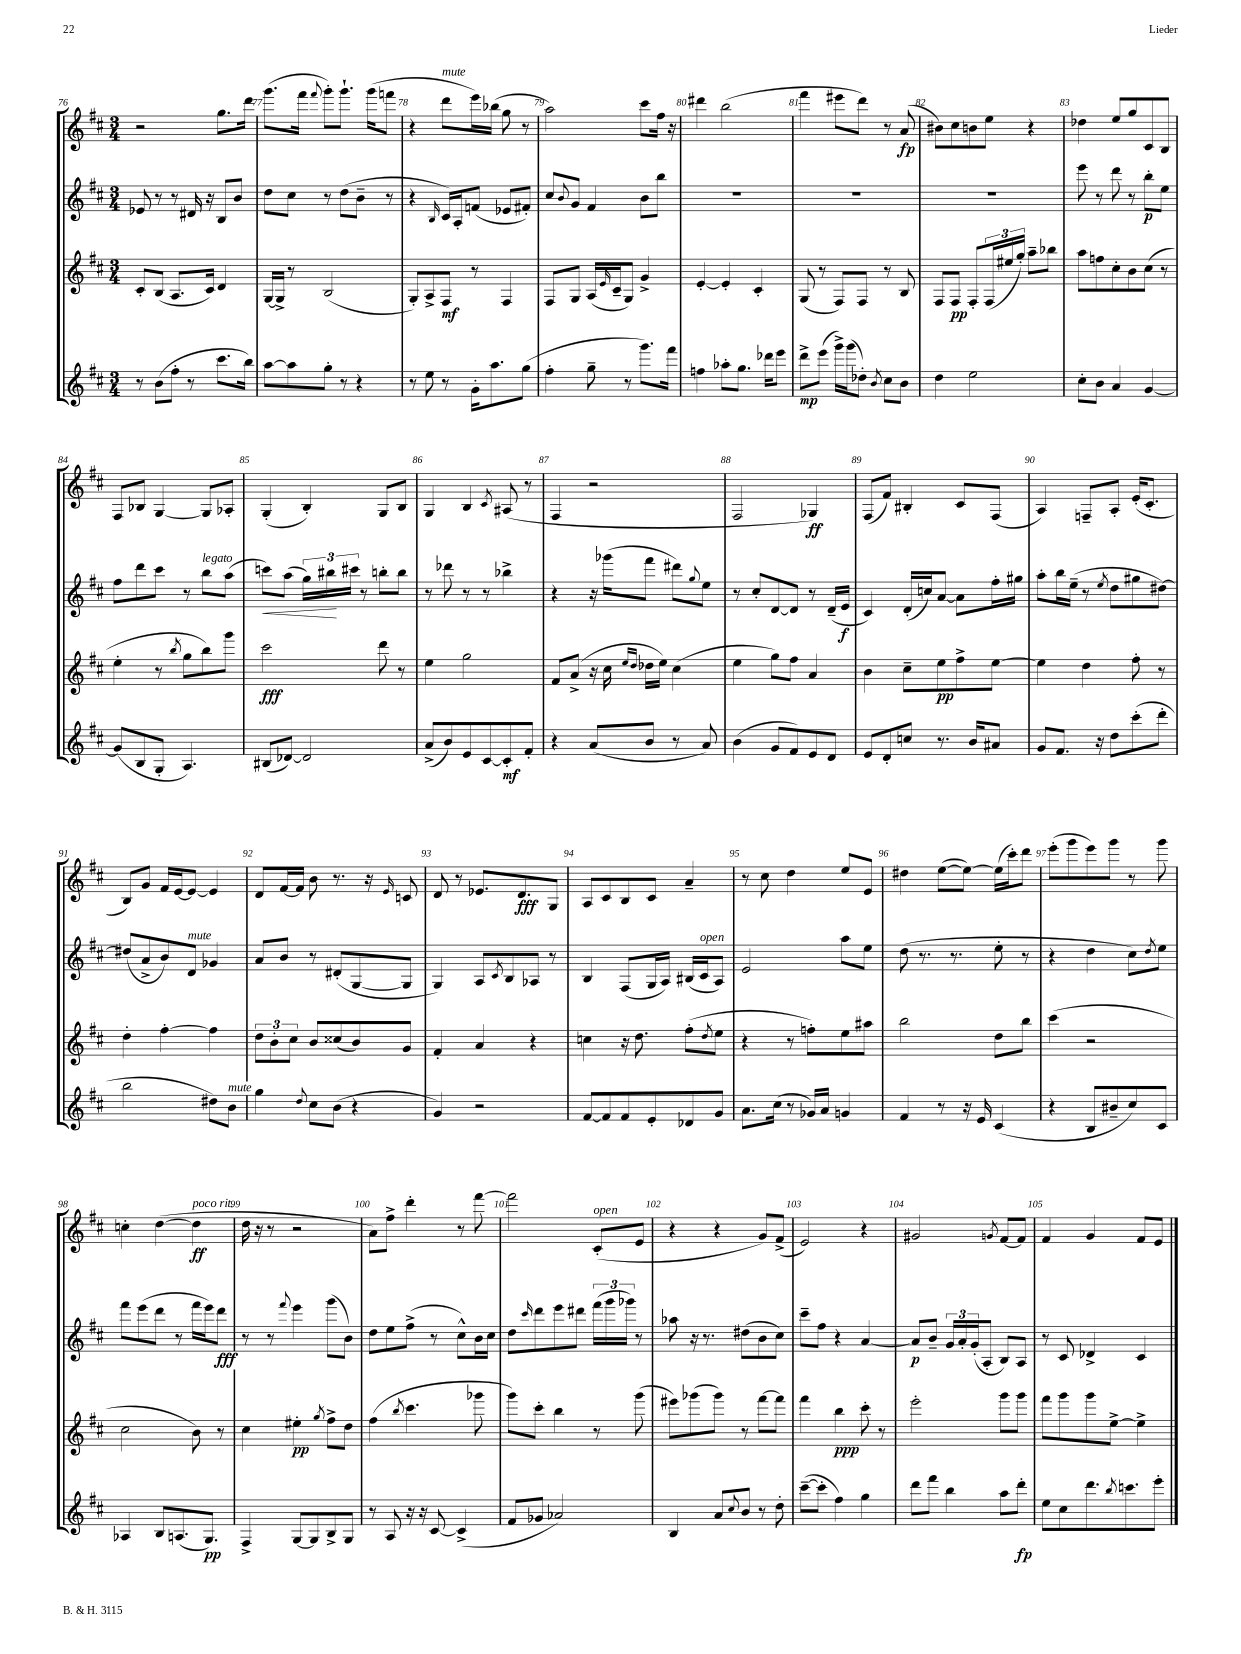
<<
\new StaffGroup <<
\new Staff = "s0" {
    \clef treble \key d \major \numericTimeSignature \time 3/4
    r2 g''8. d'''16 |
    g'''8.( fis'''16 \appoggiatura { fis'''8 } g'''8-.) g'''8.-! g'''16( f'''8 |
    r4 d'''8^\markup { \italic "mute" } e'''16) bes''16( g''8 r8 |
    a''2) cis'''8 fis''16 r16 |
    dis'''4 b''2( |
    fis'''4 eis'''8 d'''8) r8 a'8\fp( |
    bis'8) cis''8 b'8 e''8 r4 |
    des''4 e''8 g''8 cis'8 b8 |
    fis8 bes8 g4~ g8 aes8-. |
    g4-.( b4-.) g8 b8 |
    g4 b4 \acciaccatura { cis'8 } ais8( r8 |
    fis4 r2 |
    fis2 ges4\ff) |
    fis8( fis'8) bis4-. cis'8 fis8( |
    a4) f8-- a8-. e'16-.( cis'8.-. |
    b8) g'8 fis'16 e'16~ e'8~ e'4 |
    d'8 fis'16~ fis'16 b'8 r8. r16 \grace { e'16 } c'8 |
    d'8 r8 ees'8. d'8.\fff g8 |
    a8 cis'8 b8 cis'8 a'4-- |
    r8 cis''8 d''4 e''8 e'8 |
    dis''4 e''8~( e''8~) e''16( cis'''16-.) d'''8 |
    e'''8-.( g'''8 e'''8) g'''8 r8 g'''8 |
    c''4-. d''4~( d''4\ff^\markup { \italic "poco rit." } |
    d''16 r16 r8 r2 |
    a'8) fis''8-> d'''4-. r8 fis'''8~ |
    fis'''2 cis'8-.^\markup { \italic "open" }( e'8 |
    r4 r4 g'8) fis'8->( |
    e'2) r4 |
    gis'2 \acciaccatura { g'8 } fis'8~ fis'8 |
    fis'4 g'4 fis'8 e'8 \bar "|." |
}
\new Staff = "s1" {
    \clef treble \key d \major \numericTimeSignature \time 3/4
    ees'8 r8 r8 dis'16 r16 b8 b'8 |
    d''8 cis''8 r8 d''8( b'8-- r8 |
    r4 \grace { b16 } cis'16) a16-. f'8( ees'8 fis'8-.) |
    cis''8 \appoggiatura { b'8 } g'8 fis'4 b'8 b''8 |
    R2. |
    R2. |
    R2. |
    e'''8 r8 d'''8 r8 b''8-.\p e''8 |
    fis''8 d'''8 cis'''8 r8 b''8^\markup { \italic "legato" } a''8( |
    c'''8\<) a''8( \tuplet 3/2 { g''16) bis''16\! cis'''16 } r8 b''8-. b''8 |
    r8 des'''8 r8 r8 bes''4-> |
    r4 r16 ges'''16( fis'''8 dis'''8) \appoggiatura { g''8 } e''8 |
    r8 cis''8-. d'8~ d'8 r8 d'16--( e'16\f |
    cis'4) d'16-.( c''16) a'8~ a'8 fis''16-. gis''16 |
    a''8-. b''16 e''16--( r8 \acciaccatura { e''8 } d''8 gis''8 dis''8~) |
    dis''8( a'8-> b'8) d'8^\markup { \italic "mute" } ges'4 |
    a'8 b'8 r8 dis'8-.( g8~ g8 |
    g4) a8 \acciaccatura { cis'8 } b8 aes8 r8 |
    b4 fis8( g16 a16) bis16( cis'16^\markup { \italic "open" } a8) |
    e'2 a''8 e''8 |
    d''8( r8. r8. e''8-. r8 |
    r4 d''4 cis''8) \acciaccatura { d''8 } e''8 |
    fis'''8 e'''8( d'''8 r8 fis'''16 e'''16) d'''8\fff |
    r8 r8 \appoggiatura { fis'''8 } e'''4 g'''8( b'8) |
    d''8 e''8 fis''8->( r8 cis''8-^) b'16 cis''16 |
    d''8 \grace { cis'''16 } d'''8 e'''8 dis'''8 \tuplet 3/2 { fis'''16( g'''16 ges'''16) } r8 |
    aes''8 r16 r8. dis''8( b'8 cis''8) |
    cis'''8-- fis''8 r4 a'4~ |
    a'8\p b'8-- \tuplet 3/2 { g'16 a'16-. g'16-.( } a8-. b8) a8 |
    r8 cis'8 des'4-> cis'4 \bar "|." |
}
\new Staff = "s2" {
    \clef treble \key d \major \numericTimeSignature \time 3/4
    cis'8-. b8( a8. cis'16) d'4 |
    g16~ g16-> r8 b2( |
    g8-.) a8-> fis8\mf r8 fis4 |
    fis8 g8 a16( \grace { e'16 } cis'16-- g8) g'4-> |
    e'4~-. e'4-. cis'4-. |
    g8( r8 fis8) fis8 r8 b8 |
    fis8 fis8\pp fis8-. \tuplet 3/2 { fis16( eis''16 g''16-.) } a''8-- bes''8 |
    a''8 f''8 cis''8-. b'8 cis''8( r8 |
    e''4-. r8 \acciaccatura { b''8 } g''8 b''8) g'''8 |
    cis'''2\fff d'''8 r8 |
    e''4 g''2 |
    fis'8 a'8->( r16 cis''16 \grace { e''16 d''16 } des''16 e''16) cis''4( |
    e''4 g''8) fis''8 a'4 |
    b'4 cis''8-- e''8\pp fis''8-> e''8~ |
    e''4 d''4 fis''8-. r8 |
    d''4-. fis''4~-. fis''4 |
    \tuplet 3/2 { d''8 b'8-. cis''8 } b'8 cisis''8( b'8) g'8 |
    fis'4-. a'4 r4 |
    c''4 r16 d''8. fis''8-.( \acciaccatura { d''8 } e''8 |
    r4 r8 f''8-.) e''8 ais''8 |
    b''2 d''8 b''8 |
    cis'''4( r2 |
    cis''2 b'8) r8 |
    cis''4 eis''4-.\pp \acciaccatura { g''8 } fis''8-> d''8 |
    fis''4( \acciaccatura { b''8 } cis'''4. ges'''8 |
    g'''8) cis'''8-. b''4 r8 g'''8( |
    eis'''8) ges'''8( ges'''8) r8 fis'''8~ fis'''8 |
    fis'''4 b''4\ppp cis'''8-. r8 |
    e'''2-. g'''8 g'''8 |
    fis'''8 g'''8 g'''8 e''8~-> e''4-> \bar "|." |
}
\new Staff = "s3" {
    \clef treble \key d \major \numericTimeSignature \time 3/4
    r8 b'8( fis''8-. r8 cis'''8. b''16) |
    a''8~ a''8 g''8-. r8 r4 |
    r8 e''8 r8 g'16-. a''8. g''8( |
    fis''4-. g''8-- r8 g'''8.) fis'''16 |
    f''4 aes''8-. g''8. des'''16 e'''8 |
    d'''8->\mp e'''8( g'''16->) g'''16( des''8-.) \acciaccatura { b'8 } cis''8 b'8 |
    d''4 e''2 |
    cis''8-. b'8 a'4 g'4~ |
    g'8( b8 g8-. a4.) |
    bis8( des'8~) des'2 |
    a'8->( b'8) e'8 cis'8~ cis'8-.\mf fis'8-. |
    r4 a'8( b'8 r8 a'8) |
    b'4( g'8 fis'8) e'8 d'8 |
    e'8 d'8-. c''8 r8. b'16 ais'8 |
    g'8 fis'8. r16 d''8 cis'''8-.( d'''8-. |
    b''2 dis''8) b'8^\markup { \italic "mute" } |
    g''4 \appoggiatura { d''8 } cis''8 b'8( r4 |
    g'4) r2 |
    fis'8~ fis'8 fis'8 e'8-. des'8 g'8 |
    a'8. cis''16( r8 ges'16) a'16 g'4 |
    fis'4 r8 r16 e'16 cis'4( |
    r4 b8 bis'8-- cis''8) cis'8 |
    aes4 b8 a8.( g8.\pp) |
    fis4-> g8~ g8 b8-> g8 |
    r8 a8 r16 r16 cis'8~ cis'4->( |
    fis'8 ges'8 aes'2) |
    b4 a'8 \appoggiatura { cis''8 } b'8 r8 d''8-. |
    cis'''8~--( cis'''8-. fis''4) g''4 |
    d'''8 fis'''8 b''4 a''8 d'''8-.\fp |
    e''8 cis''8 d'''8. \acciaccatura { b''8 } c'''8. e'''8-. \bar "|." |
}
>>
>>
\layout { \context { \Score currentBarNumber = #76 \override BarNumber.break-visibility = ##(#f #t #t) barNumberVisibility = #all-bar-numbers-visible } }
